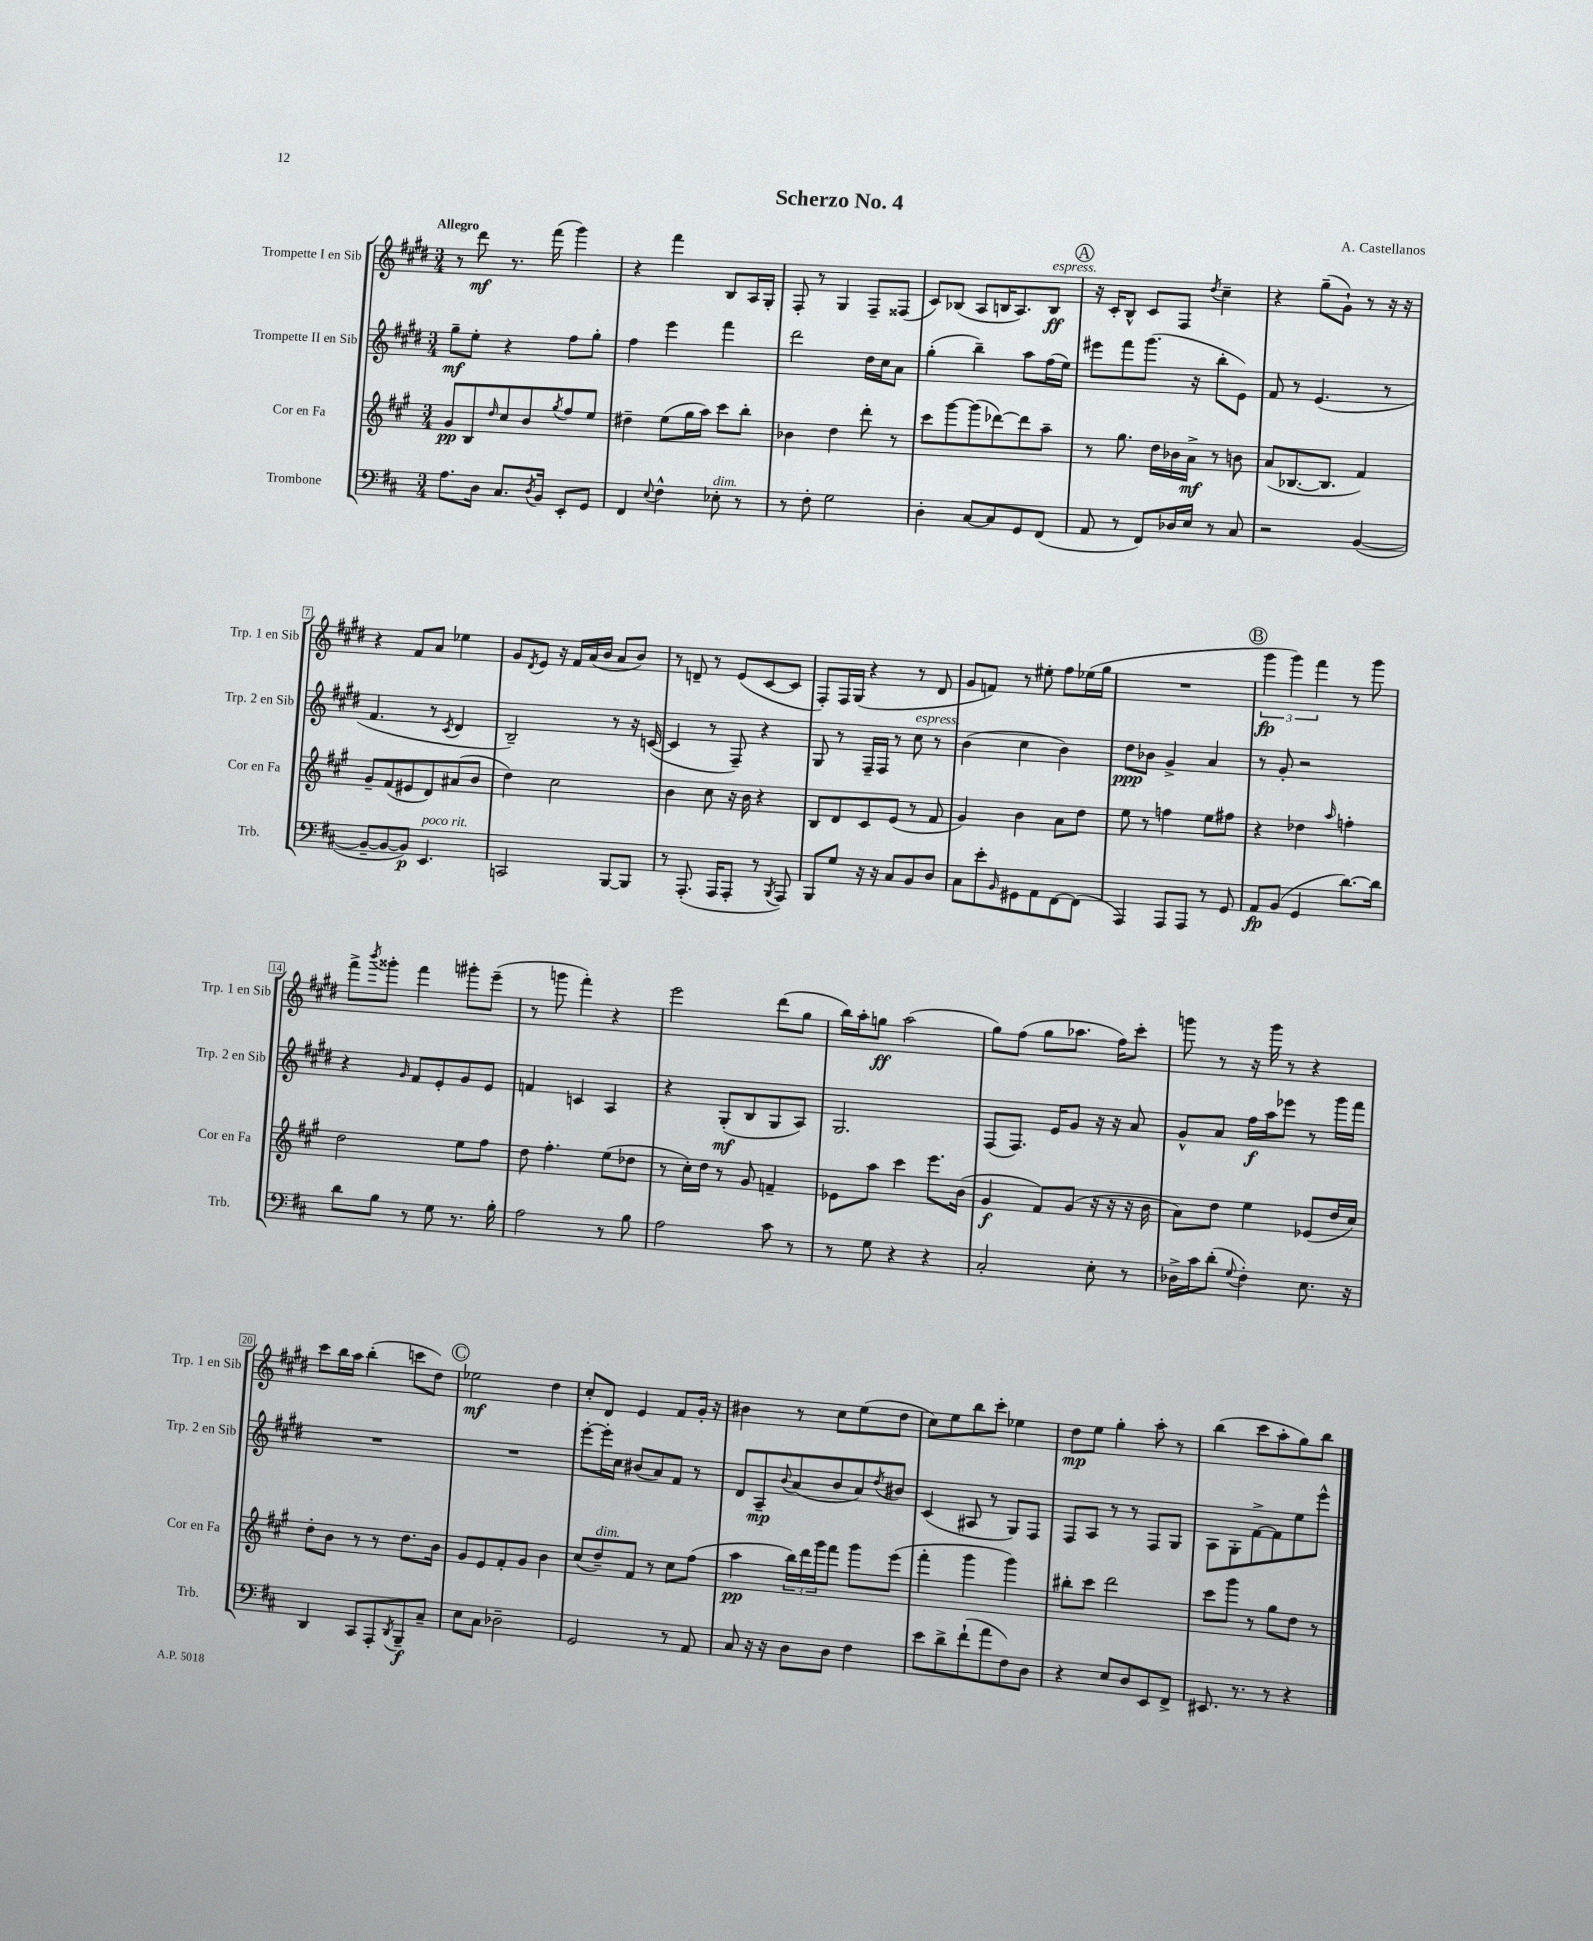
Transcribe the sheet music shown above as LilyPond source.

\header { title = "Scherzo No. 4" composer = "A. Castellanos" }
<<
\new StaffGroup <<
\new Staff = "s0" \with { instrumentName = "Trompette I en Sib" shortInstrumentName = "Trp. 1 en Sib" } {
    \clef treble \key e \major \numericTimeSignature \time 3/4 \tempo "Allegro"
    r8 dis'''8\mf r8. fis'''16( gis'''4) |
    r4 fis'''4 b8 a16 gis16-. |
    fis8-. r8 gis4 fis8-- fisis8( |
    cis'8) bes8( a8 b16 a8.) b8\ff^\markup { \italic "espress." } |
    \mark \markup { \circle "A" } r16 cis'16-. b8-^ cis'8 fis8 \acciaccatura { dis''8 } cis''4-- |
    r4 gis''8--( gis'8-!) r8 r16 r16 |
    r4 fis'8 a'8 ees''4 |
    gis'8 \acciaccatura { dis'8 } e'8 r16 fis'16 a'16( b'16 a'8 b'8) |
    r8 d'8-- r8 e'8( cis'8~ cis'8 |
    fis8-.) fis16 gis16( r4 r8 dis'8 |
    gis'8 f'8) r8 eis''8-. fis''8 ees''16( gis''16 |
    R2. |
    \mark \markup { \circle "B" } \tuplet 3/2 { gis'''4\fp gis'''4) fis'''4 } r8 gis'''8 |
    fis'''8-> \acciaccatura { b'''8 } gisis'''8-. fis'''4 gis'''8-. e'''8--( |
    r8 g'''8 fis'''4-.) r4 |
    e'''2 dis'''8( gis''8 |
    b''16) a''16-. g''8\ff a''2( |
    gis''8) fis''8( gis''8 aes''8. fis''16) cis'''8-. |
    g'''8 r8 r16 g'''16 r8 r4 |
    cis'''8 b''16 a''16 b''4-.( c'''8 dis''8) |
    \mark \markup { \circle "C" } ees''2\mf dis''4 |
    cis''8-. dis'8 e'4 fis'8 gis'16-. r16 |
    bis'4 r8 cis''8 e''8( dis''8 |
    cis''8) e''8 b''8 cis'''8-. ees''4 |
    dis''8\mp e''8 gis''4-. a''8-. r8 |
    b''4( cis'''8 a''8-. gis''8) b''8 \bar "|." |
}
\new Staff = "s1" \with { instrumentName = "Trompette II en Sib" shortInstrumentName = "Trp. 2 en Sib" } {
    \clef treble \key e \major \numericTimeSignature \time 3/4
    gis''8--\mf e''8-. r4 fis''8 gis''8-. |
    fis''4 e'''4 fis'''4 |
    dis'''2 dis''16 cis''16 a'8 |
    gis''4-.( b''4--) a''8 fis''16( e''16) |
    \mark \markup { \circle "A" } eis'''8 fis'''8 gis'''8.( r16 b''8-. e'8) |
    fis'8 r8 e'4.( r8 |
    fis'4. r8 \acciaccatura { cis'8 } dis'4 |
    b2--) r8 r16 c'16~( |
    c'4 r8 fis8--) r4 |
    gis8 r8 fis16-- fis16 r8 cis''8^\markup { \italic "espress." } r8 |
    b'4( cis''4 b'4) |
    dis''8\ppp bes'8 gis'4-> a'4 |
    \mark \markup { \circle "B" } r8 gis'8-. r2 |
    r4 \grace { gis'16 } fis'8 e'8-. gis'8 e'8 |
    f'4 c'4 a4 |
    r4 gis8-.\mf( b8 gis8 a8) |
    gis2. |
    fis8( fis8.) e'16 gis'8 r16 r16 a'8 |
    gis'8-^ a'8 fis''16\f a''16 ees'''8 r8 gis'''16 fis'''16 |
    R2. |
    \mark \markup { \circle "C" } R2. |
    e'''8~-. e'''16-. cis''16 bis'8( a'8) fis'8 r8 |
    dis'8 a8--\mp \appoggiatura { b'8 } a'8( b'8 a'8) \acciaccatura { dis''8 } bis'8 |
    cis'4( ais8 r8 gis8) fis8 |
    fis8 a8 r8 r8 fis8 gis8 |
    a8 gis8-. fis'8~-> fis'8 e''8 e'''8-^ \bar "|." |
}
\new Staff = "s2" \with { instrumentName = "Cor en Fa" shortInstrumentName = "Cor en Fa" } {
    \clef treble \key a \major \numericTimeSignature \time 3/4
    gis'8\pp b8 \grace { d''16 } cis''8 b'8 \acciaccatura { gis''8 } fis''8 e''8 |
    dis''4-- e''8( gis''16 a''16) cis'''8 b''8-. |
    bes'4 d''4 d'''8-. r8 |
    cis'''8 gis'''8~ gis'''8( des'''8~) des'''8 a''8-- |
    \mark \markup { \circle "A" } r8 gis''8. d''16 bes'16 a'16->\mf r8 b'8 |
    a'8( bes8.~ bes8. fis'4) |
    gis'8-- fis'8( eis'8 d'8) ais'8( b'8 |
    d''4) cis''2 |
    b'4 cis''8 r16 b'16 r4 |
    b8 d'8 cis'8 e'8( r8 fis'8 |
    gis'4) b'4 a'8 d''8 |
    e''8 r8 f''4 e''8 fis''8 |
    \mark \markup { \circle "B" } r4 des''4 \grace { a''16 } f''4-. |
    d''2 e''8 fis''8 |
    d''8 fis''4.-. e''8( des''8 |
    r8 cis''16-.) d''16 r8 gis'8 f'4-- |
    ees'8 a''8 cis'''4 e'''8. b'16( |
    gis'4\f fis'8) gis'8( r16 r16 r16 b'16 |
    a'8) d''8 e''4 ees'8( d''16 cis''16) |
    d''8-. b'8 r8 r8 d''8. b'16 |
    \mark \markup { \circle "C" } gis'8 e'8 fis'8-. gis'8 b'4 |
    cis''8( d''8--^\markup { \italic "dim." }) fis'8 r8 cis''8 fis''8( |
    a''4\pp \tuplet 3/2 { b''16) d'''16 gis'''16 } fis'''8 gis'''8 e'''8( |
    fis'''4-. gis'''4 gis'''4) |
    bis''8-. cis'''8 d'''2 |
    cis'''8 gis'''8 r8 gis''8 d''8 r8 \bar "|." |
}
\new Staff = "s3" \with { instrumentName = "Trombone" shortInstrumentName = "Trb." } {
    \clef bass \key d \major \numericTimeSignature \time 3/4
    a8. d16 cis8. \acciaccatura { d8 } b,16 e,8-. g,8 |
    fis,4 \appoggiatura { e8 } fis4-^ ees8-.^\markup { \italic "dim." } r8 |
    r8 fis8-. g2 |
    d4-. cis8~ cis8 g,8 fis,8( |
    \mark \markup { \circle "A" } a,8 r8 fis,8) des16 e16 r8 cis8 |
    r2 b,4~( |
    b,8~-- b,8~ b,8\p) e,4.^\markup { \italic "poco rit." } |
    c,2 b,,8~ b,,8 |
    r8 a,,8.-.( a,,16 a,,8-. r8 \acciaccatura { b,,8 } a,,8) |
    b,,8 g8 r16 r16 cis8 b,8 d8 |
    cis8 e'8-. \grace { b,16 } gis,8 a,8 fis,8~ fis,8( |
    a,,4) a,,8 a,,8 r8 g,8 |
    \mark \markup { \circle "B" } a,8\fp b,8( g,4 d'8.~) d'16 |
    d'8 b8 r8 g8 r8. b16-. |
    a2 r8 b8 |
    a2 cis'8 r8 |
    r8 g8 r4 r4 |
    cis2-. e8-. r8 |
    des16-> cis'16 d'8-.( \appoggiatura { g8 } fis4-.) e8. r16 |
    d,4 cis,8 a,,8-. \acciaccatura { d,8 } b,,8--\f cis8-- |
    \mark \markup { \circle "C" } e8 cis8 des2-- |
    g,2 r8 a,8 |
    cis8 r16 r16 d8 d8 fis4 |
    e'8 d'8-> fis'8-!( a'8 fis8) d8 |
    r4 e8 d8 e,8 fis,8-> |
    eis,8. r8. r8 r4 \bar "|." |
}
>>
>>
\layout { \context { \Score \override BarNumber.stencil = #(make-stencil-boxer 0.1 0.3 ly:text-interface::print) } }
